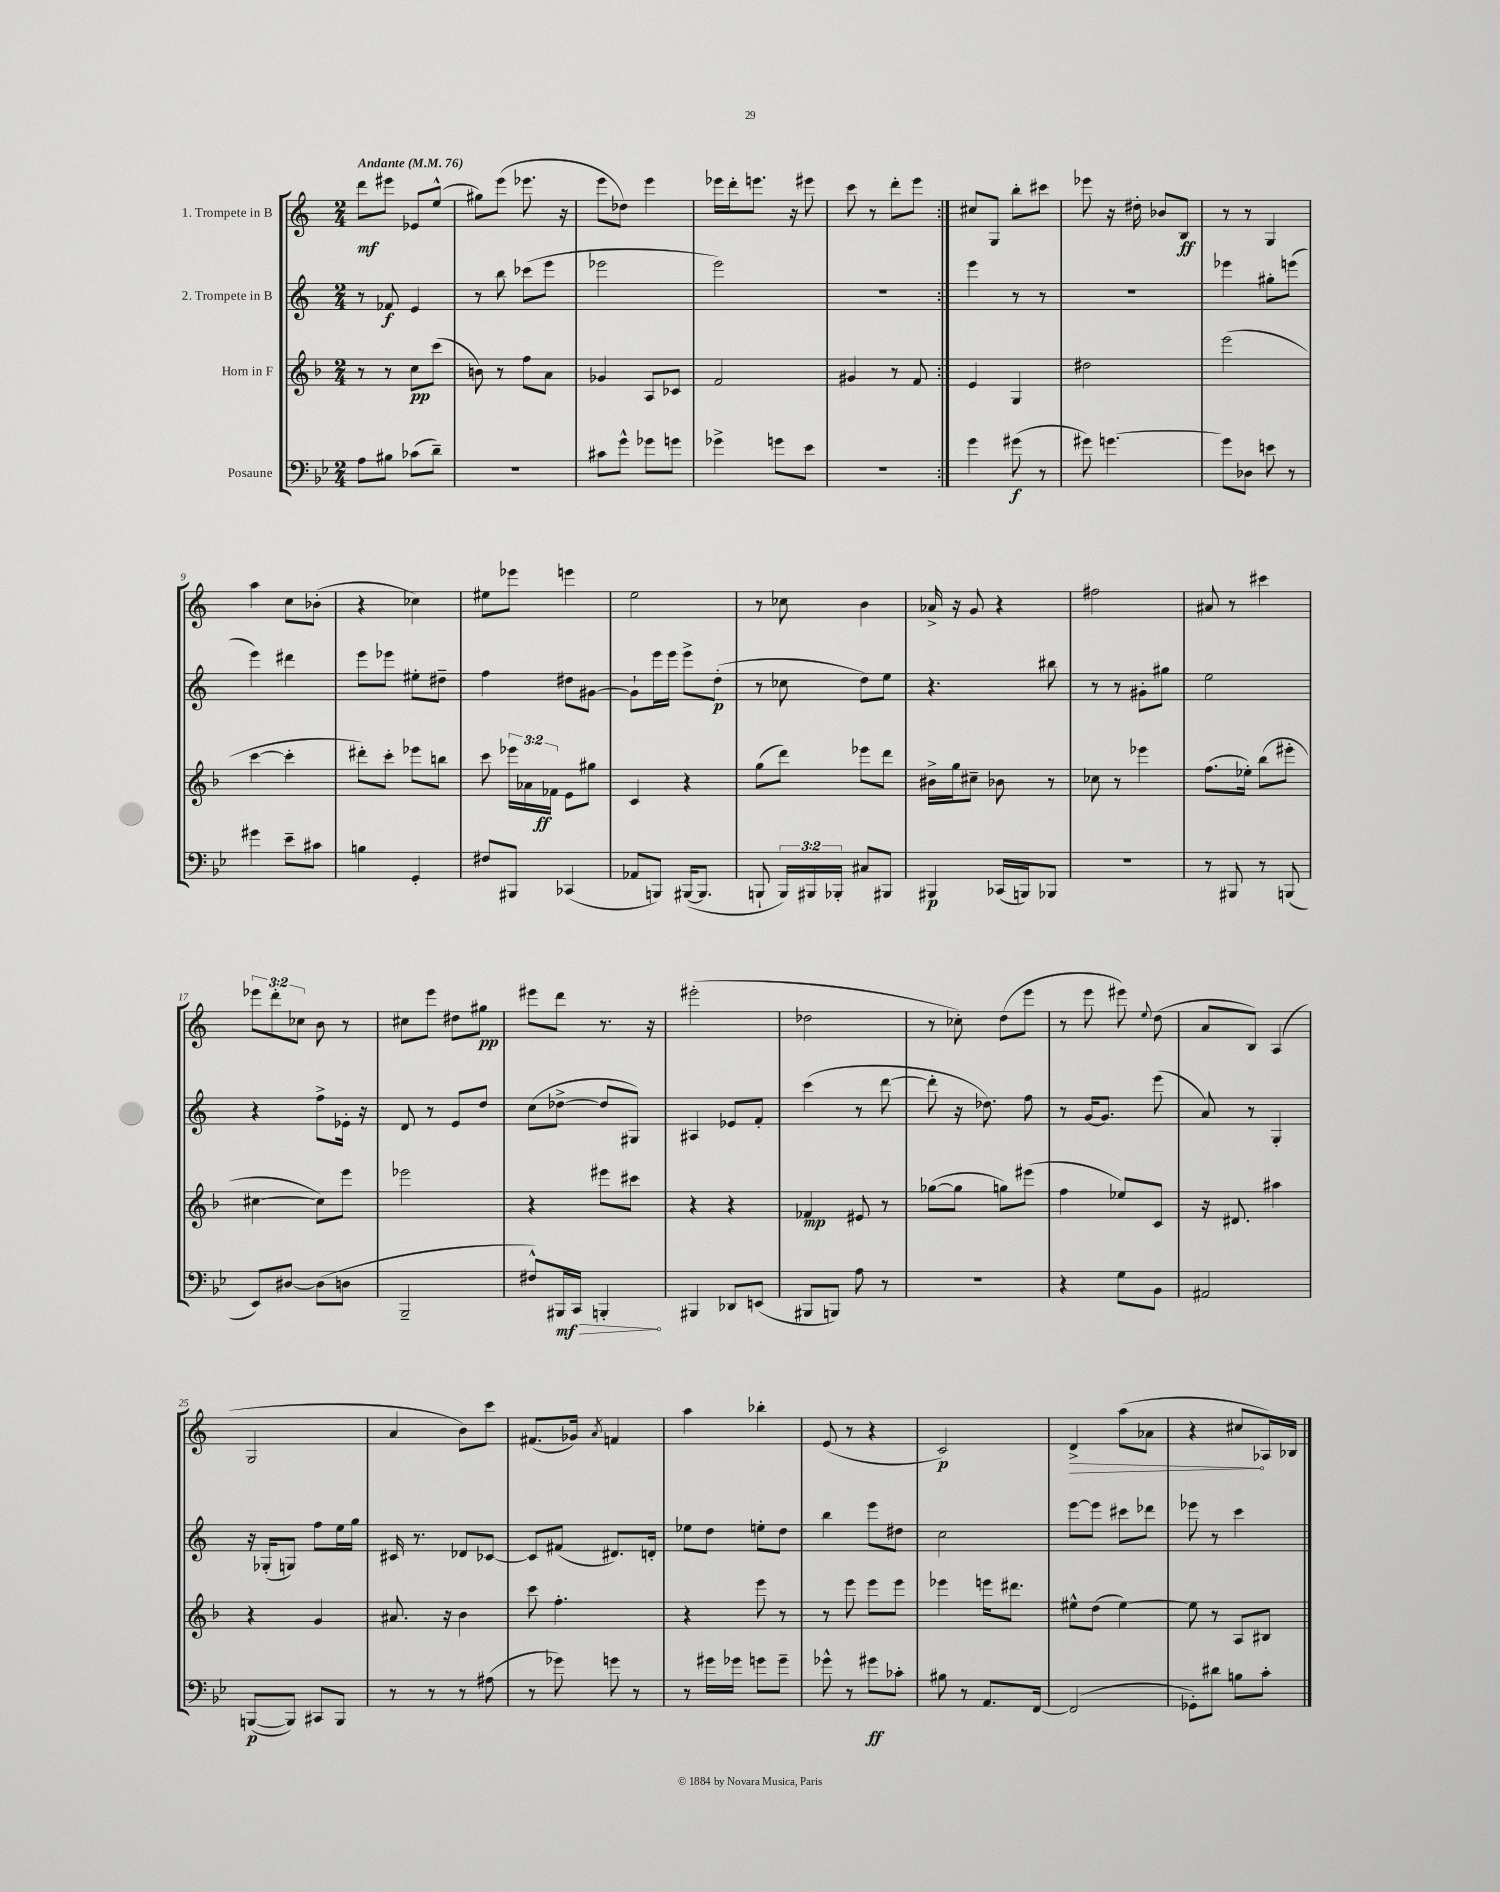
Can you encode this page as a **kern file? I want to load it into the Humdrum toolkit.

**kern	**dynam	**kern	**dynam	**kern	**dynam	**kern	**dynam
*part4	*part4	*part3	*part3	*part2	*part2	*part1	*part1
*staff4	*staff4	*staff3	*staff3	*staff2	*staff2	*staff1	*staff1
*I"Posaune	*	*I"Horn in F	*	*I"2. Trompete in B	*	*I"1. Trompete in B	*
*clefF4	*	*clefG2	*	*clefG2	*	*clefG2	*
*k[b-e-]	*	*k[b-]	*	*k[]	*	*k[]	*
*M2/4	*	*M2/4	*	*M2/4	*	*M2/4	*
*MM76	*	*MM76	*	*MM76	*	*MM76	*
=1	=1	=1	=1	=1	=1	=1	=1
!	!	!	!	!	!	!LO:TX:a:B:t=Andante	!
8A\L	.	8r	.	8r	.	8ddd\L	mf
8B#X\J	.	8r	.	8f-X/	f	8eee#X\J	.
(8c-X\L	.	8cc\L	pp	4e/	.	8e-X/L	.
8d~\J)	.	(8ccc\J	.	.	.	(8ee^^/J	.
=2	=2	=2	=2	=2	=2	=2	=2
2r	.	8bn\)	.	8r	.	8gg#X\L)	.
.	.	8r	.	8bb\	.	(8eee\J	.
.	.	8ff\L	.	(8ccc-X\L	.	8.eee-X\	.
.	.	8a\J	.	8eee\J	.	.	.
.	.	.	.	.	.	16r	.
=3	=3	=3	=3	=3	=3	=3	=3
8c#X\L	.	4g-X/	.	2eee-X\	.	8eee\L	.
8g^^\J	.	.	.	.	.	8dd-X\J)	.
8g-X\L	.	8A/L	.	.	.	4eee\	.
8gn\J	.	8c-X/J	.	.	.	.	.
=4	=4	=4	=4	=4	=4	=4	=4
4g-X^\	.	2f/	.	2eee\)	.	16eee-X\LL	.
.	.	.	.	.	.	16ddd'\J	.
.	.	.	.	.	.	8.eeen\J	.
8gn\L	.	.	.	.	.	.	.
.	.	.	.	.	.	16r	.
8e-\J	.	.	.	.	.	8eee#X\	.
=5	=5	=5	=5	=5	=5	=5	=5
2r	.	4g#X/	.	2r	.	8ccc\	.
.	.	.	.	.	.	8r	.
.	.	8r	.	.	.	8ddd'\L	.
.	.	8f/	.	.	.	8eee\J	.
=6:|!	=6:|!	=6:|!	=6:|!	=6:|!	=6:|!	=6:|!	=6:|!
4g\	.	4e/	.	4eee\	.	8cc#X/L	.
.	.	.	.	.	.	8G/J	.
(8g#X\	f	4G/	.	8r	.	8bb'\L	.
8r	.	.	.	8r	.	8ccc#X\J	.
=7	=7	=7	=7	=7	=7	=7	=7
8g#X\)	.	2dd#X\	.	2r	.	8eee-X\	.
[4.gn\	.	.	.	.	.	16r	.
.	.	.	.	.	.	16dd#X'\	.
.	.	.	.	.	.	8b-X/L	.
.	.	.	.	.	.	8B/J	ff
=8	=8	=8	=8	=8	=8	=8	=8
8g\L]	.	(2eee\	.	4eee-X\	.	8r	.
8D-X\J	.	.	.	.	.	8r	.
8en\	.	.	.	8gg#X'\L	.	4G/	.
8r	.	.	.	(8eeen\J	.	.	.
!!LO:LB:g=z
=9	=9	=9	=9	=9	=9	=9	=9
4g#X\	.	[4ccc\	.	4eee\)	.	4aa\	.
8e-~\L	.	4ccc'\]	.	4ddd#X\	.	8cc\L	.
8c#X\J	.	.	.	.	.	(8b-X'\J	.
=10	=10	=10	=10	=10	=10	=10	=10
4Bn\	.	8ddd#X'\L)	.	8eee\L	.	4r	.
.	.	8ccc'\J	.	8eee-X\J	.	.	.
4GG'/	.	8eee-X\L	.	8ee#X'\L	.	4cc-X\)	.
.	.	8bbn\J	.	8dd#X~\J	.	.	.
=11	=11	=11	=11	=11	=11	=11	=11
8F#X/L	.	8ccc\	.	4ff\	.	8ee#X\L	.
8BBB#X/J	.	24eee-X\LL	.	.	.	8eee-X\J	.
.	.	24a-X\	.	.	.	.	.
.	.	24f-X\JJ	ff	.	.	.	.
(4CC-X/	.	8e\L	.	8dd#X\L	.	4eeen\	.
.	.	8gg#X\J	.	[8g#X\J	.	.	.
=12	=12	=12	=12	=12	=12	=12	=12
8AA-X/L	.	4c/	.	8g#`\L]	.	2ee\	.
8BBBn/J)	.	.	.	16eee\L	.	.	.
.	.	.	.	16eee\JJ	.	.	.
([16BBB#X/KL	.	4r	.	8eee^\L	.	.	.
8.BBB#/J]	.	.	.	.	.	.	.
.	.	.	.	(8dd'\J	p	.	.
=13	=13	=13	=13	=13	=13	=13	=13
8BBBn`/	.	(8gg\L	.	8r	.	8r	.
24BBB/LL)	.	8ddd\J)	.	8cc-X\	.	8cc-X\	.
24BBB#X/	.	.	.	.	.	.	.
24BBB-X'/JJ	.	.	.	.	.	.	.
8C#X/L	.	8eee-X\L	.	8dd\L)	.	4b\	.
8BBB#X/J	.	8ddd\J	.	8ee\J	.	.	.
=14	=14	=14	=14	=14	=14	=14	=14
4BBB#X/	p	16b#X^\LL	.	4.r	.	16a-X^/	.
.	.	16gg\J	.	.	.	16r	.
.	.	8cc#X~\J	.	.	.	8g/	.
(16CC-X/LL	.	8b-X\	.	.	.	4r	.
16BBBn/J)	.	.	.	.	.	.	.
8BBB-X/J	.	8r	.	8bb#X\	.	.	.
=15	=15	=15	=15	=15	=15	=15	=15
2r	.	8cc-X\	.	8r	.	2ff#X\	.
.	.	8r	.	8r	.	.	.
.	.	4eee-X\	.	8g#X'\L	.	.	.
.	.	.	.	8gg#X\J	.	.	.
=16	=16	=16	=16	=16	=16	=16	=16
8r	.	(8.ff\L	.	2ee\	.	8a#X/	.
8BBB#X/	.	.	.	.	.	8r	.
.	.	16ee-X'\Jk)	.	.	.	.	.
8r	.	(8bb-\L	.	.	.	4ccc#X\	.
(8BBBn/	.	8eee#X'\J	.	.	.	.	.
!!LO:LB:g=z
=17	=17	=17	=17	=17	=17	=17	=17
8EE-/L)	.	[4cc#X\	.	4r	.	12eee-X\L	.
.	.	.	.	.	.	12ddd'\	.
[8D#X/J	.	.	.	.	.	.	.
.	.	.	.	.	.	12cc-X\J	.
(8D#\L]	.	8cc#\L])	.	8ff^\L	.	8b\	.
8Dn\J	.	8eee\J	.	16e-X'\Jk	.	8r	.
.	.	.	.	16r	.	.	.
=18	=18	=18	=18	=18	=18	=18	=18
2BBB-~/	.	2eee-X\	.	8d/	.	8cc#X\L	.
.	.	.	.	8r	.	8eee\J	.
.	.	.	.	8e/L	.	8dd#X\L	.
.	.	.	.	8dd/J	.	8gg#X\J	pp
=19	=19	=19	=19	=19	=19	=19	=19
8F#X^^/L)	.	4r	.	(8cc\L	.	8eee#X\L	.
!	!LO:HP:b	!	!	!	!	!	!
16BBB#X/L	> mf	.	.	[8dd-X^\J	.	8ddd\J	.
16CC/JJ	.	.	.	.	.	.	.
4BBBn'/	.	8eee#X\L	.	8dd-/L]	.	8.r	.
.	.	8ccc#X\J	.	8G#X/J)	.	.	.
.	.	.	.	.	.	16r	.
.	]	.	.	.	.	.	.
=20	=20	=20	=20	=20	=20	=20	=20
4BBB#X/	.	4r	.	4A#X/	.	(2eee#X'\	.
8DD-X/L	.	4r	.	8e-X/L	.	.	.
(8EEn/J	.	.	.	8f'/J	.	.	.
=21	=21	=21	=21	=21	=21	=21	=21
8BBB#X/L	.	4f-X/	mp	(4ccc\	.	2dd-X\	.
8BBBn/J)	.	.	.	.	.	.	.
8A\	.	8e#X/	.	8r	.	.	.
8r	.	8r	.	[8ddd\	.	.	.
=22	=22	=22	=22	=22	=22	=22	=22
2r	.	([8gg-X\L	.	8ddd'\]	.	8r	.
.	.	8gg-\J]	.	16r	.	8cc-X'\)	.
.	.	.	.	8.dd-X\)	.	.	.
.	.	8ggn\L)	.	.	.	(8dd\L	.
.	.	(8eee#X\J	.	8ff\	.	8eee\J	.
=23	=23	=23	=23	=23	=23	=23	=23
4r	.	4ff\	.	8r	.	8r	.
.	.	.	.	[16g/KL	.	8eee\	.
.	.	.	.	8.g/J]	.	.	.
8G\L	.	8ee-X/L)	.	.	.	8eee#X\)	.
.	.	.	.	.	.	8qqee/	.
8BB-\J	.	8c/J	.	(8eee\	.	(8dd\	.
=24	=24	=24	=24	=24	=24	=24	=24
2AA#X/	.	16r	.	8a/)	.	8a/L	.
.	.	8.d#X/	.	.	.	.	.
.	.	.	.	8r	.	8B/J)	.
.	.	4aa#X\	.	4G'/	.	(4A/	.
!!LO:LB:g=z
=25	=25	=25	=25	=25	=25	=25	=25
([8BBBn/L	p	4r	.	16r	.	2G/	.
.	.	.	.	(16G-X'/KL	.	.	.
8BBB/J])	.	.	.	8Gn/J)	.	.	.
8CC#X/L	.	4g/	.	8ff\L	.	.	.
8BBB/J	.	.	.	16ee\L	.	.	.
.	.	.	.	16gg\JJ	.	.	.
=26	=26	=26	=26	=26	=26	=26	=26
8r	.	8.a#X/	.	16c#X/	.	4a/	.
.	.	.	.	8.r	.	.	.
8r	.	.	.	.	.	.	.
.	.	16r	.	.	.	.	.
8r	.	4b-\	.	8d-X/L	.	8b\L)	.
(8A#X\	.	.	.	[8c-X/J	.	8ccc\J	.
=27	=27	=27	=27	=27	=27	=27	=27
8r	.	8ccc\	.	8c-/L]	.	(8.f#X/L	.
8g-X\)	.	4.ff'\	.	(8f#X/J	.	.	.
.	.	.	.	.	.	16g-X/Jk)	.
.	.	.	.	.	.	8qa/	.
8gn\	.	.	.	8.d#X/L)	.	4fn/	.
8r	.	.	.	.	.	.	.
.	.	.	.	16dn'/Jk	.	.	.
=28	=28	=28	=28	=28	=28	=28	=28
8r	.	4r	.	8ee-X\L	.	4aa\	.
16g#X\LL	.	.	.	8dd\J	.	.	.
16g-X\JJ	.	.	.	.	.	.	.
8gn\L	.	8eee\	.	8een'\L	.	4bb-X'\	.
8g~\J	.	8r	.	8dd\J	.	.	.
=29	=29	=29	=29	=29	=29	=29	=29
8g-X^^\	.	8r	.	4bb\	.	(8e/	.
8r	.	8eee\	.	.	.	8r	.
8g#X\L	ff	8eee\L	.	8eee\L	.	4r	.
8c-X'\J	.	8eee\J	.	8dd#X\J	.	.	.
=30	=30	=30	=30	=30	=30	=30	=30
8B#X\	.	4eee-X\	.	2cc\	.	2c/)	p
8r	.	.	.	.	.	.	.
8.AA/L	.	16eeen\KL	.	.	.	.	.
.	.	8.ddd#X\J	.	.	.	.	.
[16FF/Jk	.	.	.	.	.	.	.
=31	=31	=31	=31	=31	=31	=31	=31
!	!	!	!	!	!	!	!LO:HP:b
(2FF/]	.	8ee#X^^\L	.	[8eee\L	.	4d^/	>
.	.	(8dd\J	.	8eee\J]	.	.	.
.	.	[4ee#\)	.	8ccc#X\L	.	(8aa\L	.
.	.	.	.	8ddd-X\J	.	8a-X\J	.
=32	=32	=32	=32	=32	=32	=32	=32
8GG-X'\L)	.	8ee#\]	.	8eee-X\	.	4r	.
8d#X\J	.	8r	.	8r	.	.	.
8Bn\L	.	8A/L	.	4ccc\	.	8cc#X/L	.
8c'\J	.	8B#X/J	.	.	.	16A-X/L)	]
.	.	.	.	.	.	16B-X/JJ	.
==	==	==	==	==	==	==	==
*-	*-	*-	*-	*-	*-	*-	*-
